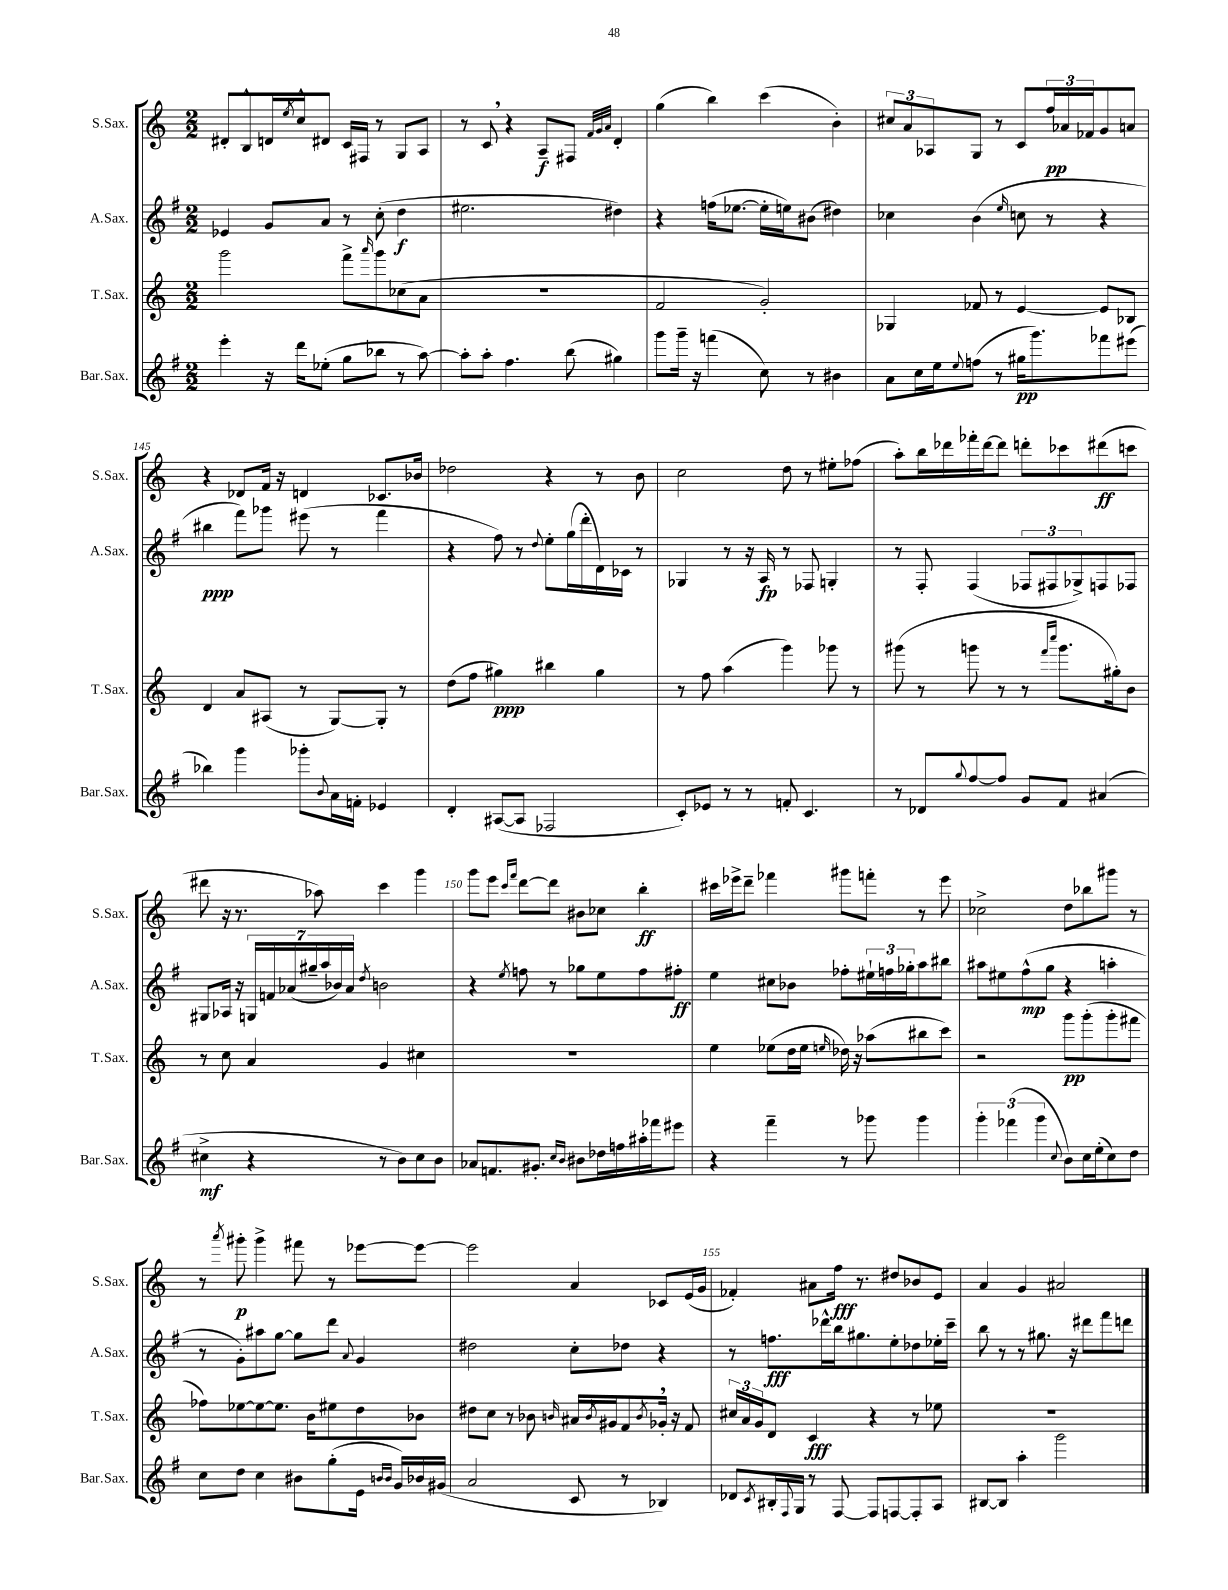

**kern	**kern	**kern	**kern
*staff4	*staff3	*staff2	*staff1
*clefG2	*clefG2	*clefG2	*clefG2
*k[f#]	*k[]	*k[f#]	*k[]
*M2/2	*M2/2	*M2/2	*M2/2
4eee'	2ggg	4e-	8d#'
.	.	.	8B^^
16r	.	8g	16d
.	.	.	8qee
16ddd	.	.	16cc^^
(8ee-'	.	8a	8d#
8gg	8fff^	8r	16c
.	.	.	16F#
.	16qqaaa	.	.
8bb-	8ggg	(8cc'	8r
8r	(8cc-	4dd	8G
[8aa)	8a	.	8A
=	=	=	=
8aa']	1r	2.ee#	8r
8aa'	.	.	8c
4.ff#	.	.	4r
.	.	.	8A~
(8bb	.	.	8F#
.	.	.	32qqf
.	.	.	32qqg
.	.	.	32qqa
4gg#)	.	4dd#)	4d'
=	=	=	=
8ggg	2f	4r	(4gg
16ggg~	.	.	.
16r	.	.	.
(4fff	.	(16ff	4bb)
.	.	[8.ee-	.
8cc)	2g')	16ee-']	(4ccc
.	.	16ee)	.
8r	.	(8b#	.
4b#	.	4dd#)	4b')
=	=	=	=
8a	4G-	4cc-	12cc#
.	.	.	12a
16cc	.	.	.
.	.	.	12A-
16ee	.	.	.
8qqee	.	.	.
(8ff	8f-	(4b	8G
8r	8r	.	8r
.	.	16qqee	.
16gg#	[4e	8cc	8c
8.ggg)	.	.	.
.	.	8r	24ff
.	.	.	24a-
.	.	.	24f-
8fff-	8e]	4r	8g
(8eee#	8B-	.	8a
=	=	=	=
4bb-)	4d	4bb#	4r
4ggg	8a	8fff#)	8d-
.	(8A#	8ggg-	16f
.	.	.	16r
8ggg-'	8r	(8eee#	4d
8qqb	.	.	.
16a	[8G)	8r	.
16f'	.	.	.
4e-	8G']	4fff#	8.c-
.	8r	.	.
.	.	.	16b-
=	=	=	=
4d'	(8dd	4r	2dd-
.	8ff	.	.
([8A#	4gg#)	8ff#)	.
8A#]	.	8r	.
.	.	8qqdd	.
2F-	4bb#	8ee'	4r
.	.	(16gg	.
.	.	16ddd'	.
.	4gg#	16d)	8r
.	.	16c-	.
.	.	8r	8b
=	=	=	=
8c')	8r	4G-	2cc
8e-	8ff	.	.
8r	(4aa	8r	.
8r	.	16r	.
.	.	16A	.
8f'	4ggg)	8r	8dd
4.c	.	8F-	8r
.	8ggg-	4G'	8ee#'
.	8r	.	(8ff-
=	=	=	=
8r	(8ggg#	8r	8aa')
8d-	8r	8F#'	16bb
.	.	.	16ddd-
8qqgg	.	.	.
[8ff#	8ggg	(4F#	16fff-'
.	.	.	[16ddd-
8ff#]	8r	.	8ddd-]
8g	8r	12F-	8ddd'
.	.	12F#	.
.	16qqfff	.	.
.	16qqcccc	.	.
8f#	8.ggg	.	8ccc-
.	.	12G-^)	.
(4a#	.	8F	(8ddd#
.	16gg#')	.	.
.	8b	8F-	8ccc
=	=	=	=
4cc#^	8r	8G#	8ddd#
.	8cc	16A-	16r
.	.	16r	8.r
4r	4a	28G	.
.	.	28f	.
.	.	(28a-	.
.	.	28gg#~	.
.	.	.	8aa-)
.	.	28aa	.
.	.	28b-)	.
.	.	28a-	.
.	.	8qdd	.
8r	4g	2b	4ccc
8b)	.	.	.
8cc#	4cc#	.	4ggg
8b	.	.	.
=	=	=	=
8a-	1r	4r	8ggg
8.f	.	.	8eee
.	.	.	16qqccc
.	.	8qee	16qqfff
.	.	8ff	[8ddd
8.g#'	.	.	.
.	.	8r	8ddd]
16qqcc	.	.	.
16qqb	.	.	.
8b#	.	8gg-	8b#
16dd-	.	8ee	8cc-
16ff	.	.	.
16aa#'	.	8ff	4bb'
16fff-	.	.	.
8eee#	.	8ff#'	.
=	=	=	=
4r	4ee	4ee	16ccc#
.	.	.	16eee-^
.	.	.	8ddd~
4fff#~	(8ee-	8cc#	4fff-
.	16dd	8b-	.
.	16ee-	.	.
.	16qqee	.	.
8r	16dd-)	8ff-'	8ggg#
.	16r	.	.
8ggg-	(8aa-	24ee#`	8fff'
.	.	24ff	.
.	.	24gg-'	.
4ggg-	8bb#	8aa	8r
.	8ccc)	8bb#	8eee-
=	=	=	=
6ggg'	2r	8aa#	2cc-^
.	.	8ee#	.
(6fff-	.	.	.
.	.	(8ff#^^	.
6ggg	.	.	.
.	.	8gg	.
8qqcc	.	.	.
8b)	8ggg	4r	8dd
16cc	(8ggg'	.	8bb-
(16ee'	.	.	.
8cc)	8ggg'	4aa'	8ggg#
8dd	8fff#	.	8r
=	=	=	=
8cc	8ff-)	8r	8r
.	.	.	8qaaa
8dd	[8ee-	8g')	8ggg#'
4cc	8ee-_	8aa#	4ggg#^
.	8.ee-]	[8gg	.
8b#	.	8gg]	8fff#
.	16b	.	.
(8gg'	8ee#	8ddd	8r
.	.	8qqa	.
16e	8dd	4g	[8eee-
16qqb	.	.	.
16qqb	.	.	.
16g)	.	.	.
16b-	8b-	.	8eee-_
(16g#	.	.	.
=	=	=	=
2a	8dd#	2dd#	2eee-]
.	8cc	.	.
.	8r	.	.
.	8b-	.	.
.	16qqb	.	.
8c	16a#	8cc'	4a
.	8qb	.	.
.	16g#	.	.
8r	8f	8dd-	.
.	8qb	.	.
4B-)	16g-'	4r	8c-
.	16r	.	.
.	8f	.	(16e
.	.	.	16g
=	=	=	=
8d-	24cc#	8r	4f-')
.	24a	.	.
.	24g	.	.
8qc	.	.	.
16B#'	8d	8.ff	.
8qqF#	.	.	.
16G	.	.	.
8r	4c	.	8a#
.	.	16ddd-^^	.
[8F#	.	16bb	16ff
.	.	8.gg#	8.r
8F#]	4r	.	.
[8F	.	8ee'	8dd#
8F']	8r	8dd-	8b-
8A	8ee-	16ee-'	8e
.	.	16ccc~	.
=	=	=	=
[8B#	1r	8bb	4a
8B#]	.	8r	.
4aa'	.	8r	4g
.	.	8.gg#	.
2ggg	.	.	2a#
.	.	16r	.
.	.	8ddd#	.
.	.	8fff#	.
.	.	8ddd	.
==	==	==	==
*-	*-	*-	*-
